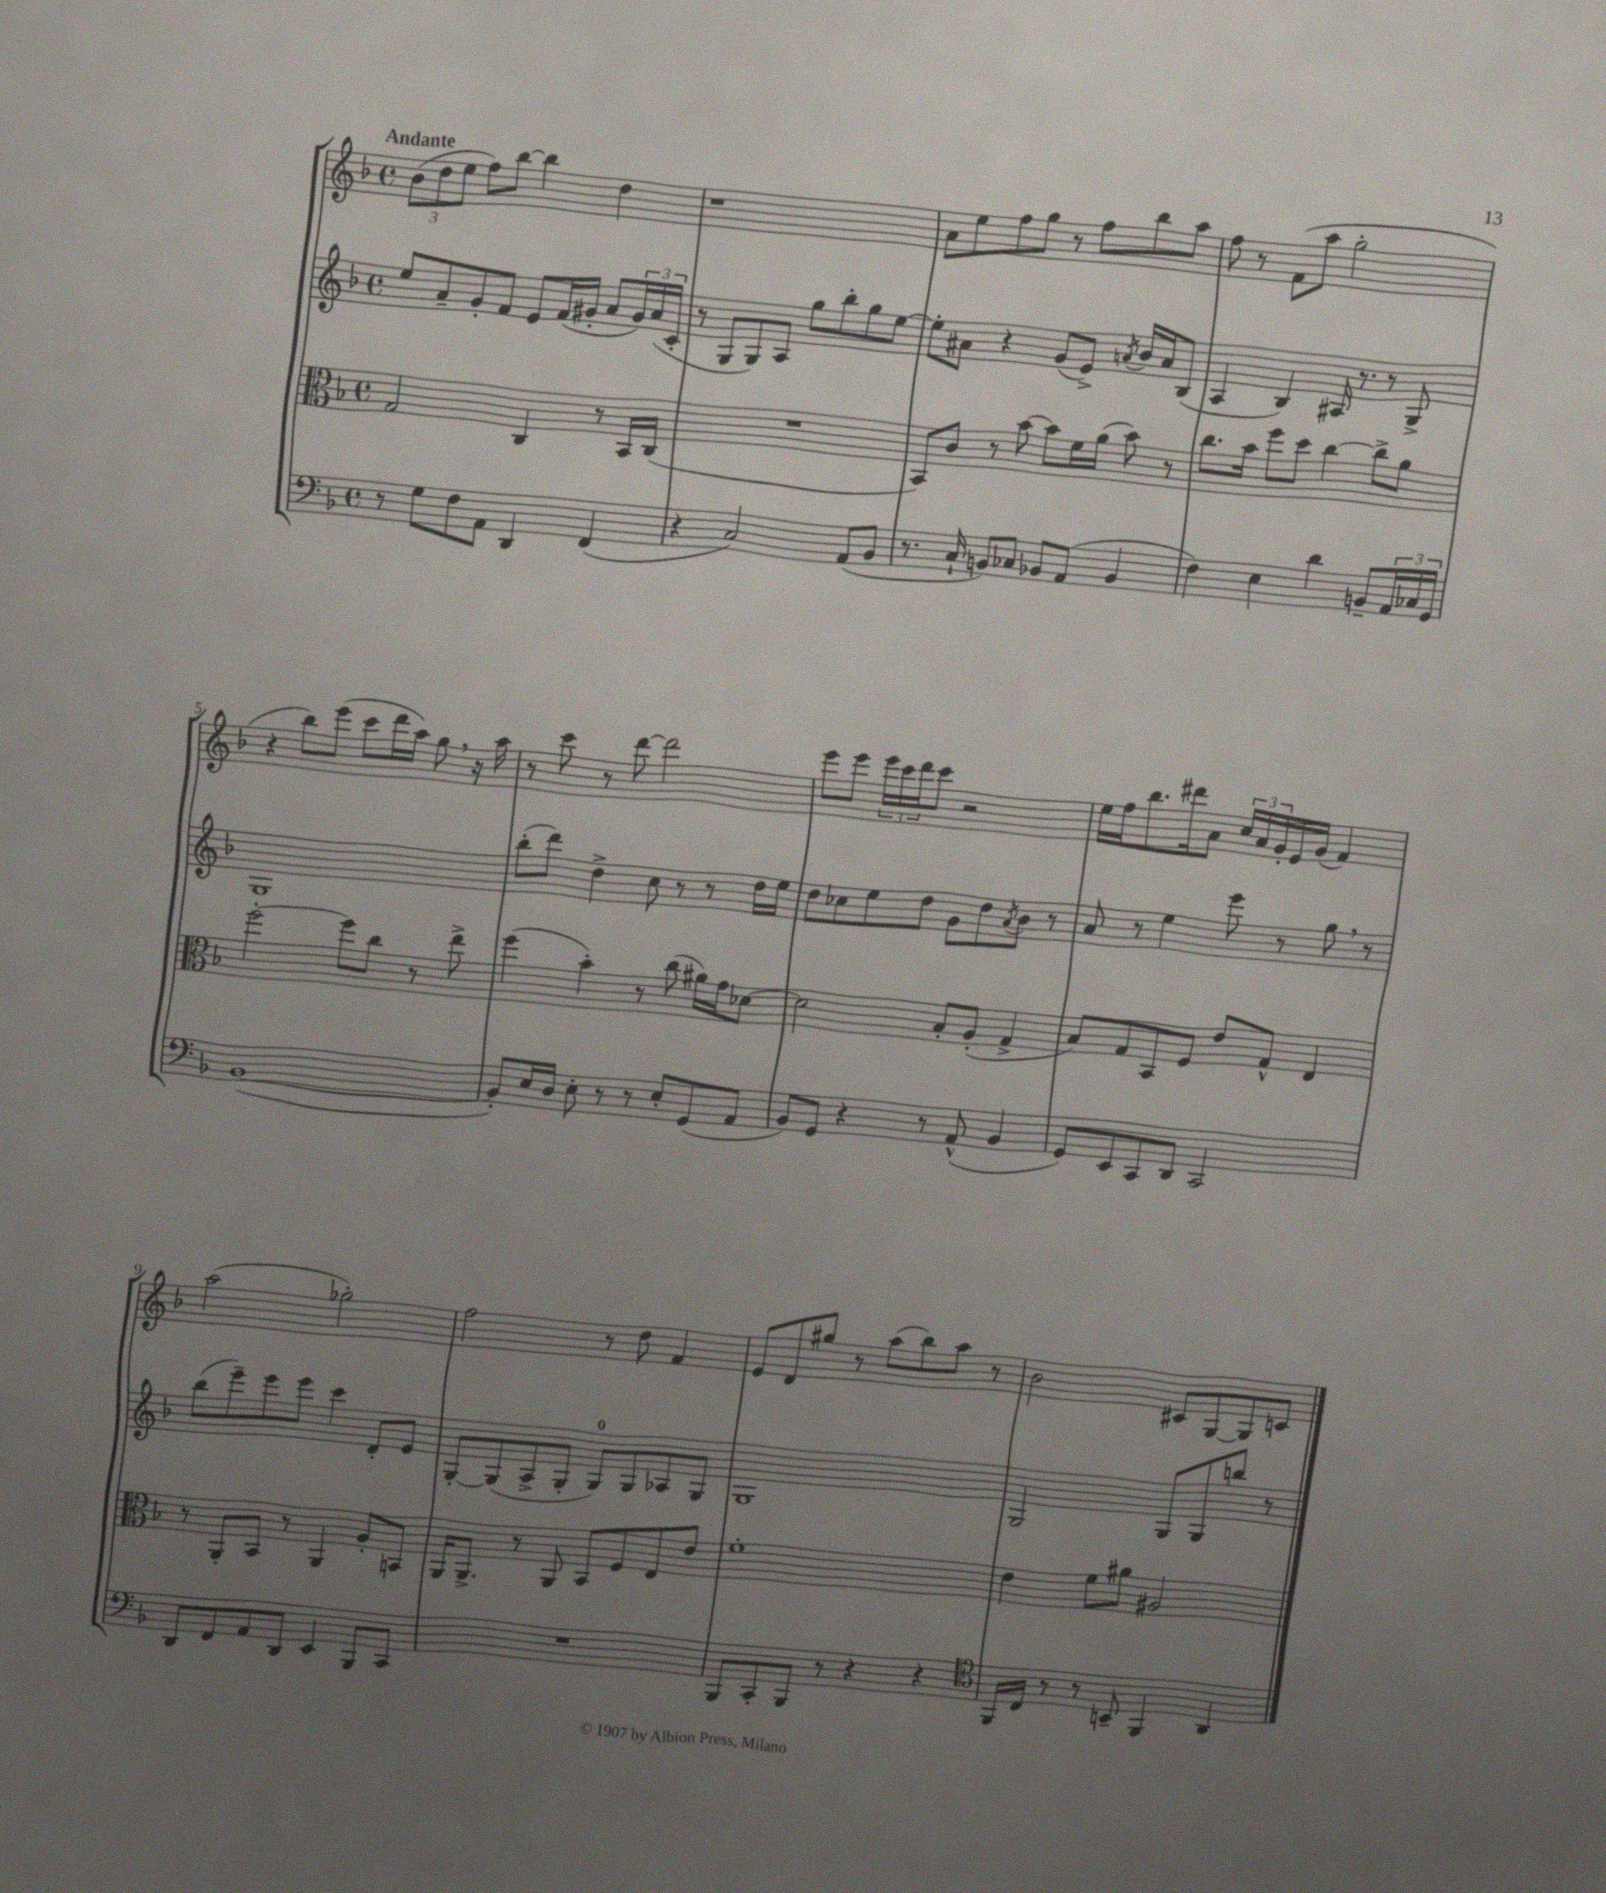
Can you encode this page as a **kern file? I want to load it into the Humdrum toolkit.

**kern	**kern	**kern	**kern
*staff4	*staff3	*staff2	*staff1
*clefF4	*clefC3	*clefG2	*clefG2
*k[b-]	*k[b-]	*k[b-]	*k[b-]
*M4/4	*M4/4	*M4/4	*M4/4
*met(c)	*met(c)	*met(c)	*met(c)
8r	2G	8ee	(12b-
.	.	.	12dd
8G	.	8a~	.
.	.	.	12ee
8F	.	8g'	8ff)
8AA	.	8f	[8bb-
4DD	4C	8e	4bb-]
.	.	(16f	.
.	.	16g#'	.
(4FF	8r	8a	4dd
.	16BB-	24g#)	.
.	.	(24a	.
.	(16C	.	.
.	.	24c'	.
=	=	=	=
4r	1r	8r	1r
.	.	8G	.
2C)	.	8G)	.
.	.	8A	.
.	.	8gg	.
.	.	8bb-'	.
(8AA	.	8gg	.
8BB-	.	[8ee	.
=	=	=	=
8.r	8BB-)	8ee']	8a
.	8c	8a#	8ee
16C`	.	.	.
8BB)	8r	4r	8ff
8C-	[8b-	.	8gg
8BB-	8b-]	(8g	8r
(8AA	16f	8e^)	8ff
.	(16a	.	.
.	.	8qa	.
4BB-	8b-)	16b-	8bb-
.	.	16a	.
.	8r	(8B-	8aa
=	=	=	=
4F)	8.cc	4A	8ff
.	.	.	8r
.	16b-	.	.
4E	8ff	4B-)	(8f
.	8dd	.	8aa
4d	[4cc	16A#	2gg'
.	.	8.r	.
8BB~	8cc^]	8r	.
24AA	8a	8G^	.
24C-	.	.	.
24GG	.	.	.
=	=	=	=
([1BB-	[2ff'	1G	4r
.	.	.	8bb-)
.	.	.	(8eee
.	8ff]	.	8ccc
.	8cc	.	16ddd
.	.	.	16aa)
.	8r	.	8gg
.	8ee^	.	16r
.	.	.	16aa
=	=	=	=
8BB-'])	(4ff	(8bb-'	8r
16E	.	8ddd)	8ccc
16D	.	.	.
8E'	4b-')	4dd^	8r
8r	.	.	[8ddd
8r	8r	8cc	2ddd]
8E'	(8cc	8r	.
(8GG	16a#)	8r	.
.	16g	.	.
8AA	[8d-	16dd	.
.	.	16ee	.
=	=	=	=
8BB-)	2d-]	8dd	8eee
8GG	.	8cc-	8eee
4r	.	8ee	24eee
.	.	.	24ccc
.	.	.	24ddd
.	.	8dd	8ccc
8r	8B-'	8g	2r
(8AA^^	(8A'	8dd	.
.	.	8qa	.
4BB-	4G^	8b-	.
.	.	8r	.
=	=	=	=
8GG)	8B-)	8a	16ee
.	.	.	16ff
8EE	8G	8r	8.bb-
8CC	8BB-	4ee	.
.	.	.	16ddd#
8DD	8F	.	8a
2CC	8e	8eee	24cc
.	.	.	24a
.	.	.	24g'
.	8G^^	8r	16e
.	.	.	(16g
.	4E	8gg	4f)
.	.	8r	.
=	=	=	=
8DD	8r	(8bb-	(2aa
8FF	8AA'	8eee~)	.
8AA	8BB-	8eee	.
8DD	8r	8eee	.
4EE	4AA	4ccc	2gg-')
8BBB-	8A'	8d'	.
8CC	8BB	8e	.
=	=	=	=
1r	16AA	[8G'	2ff
.	8.AA^	.	.
.	.	(8G]	.
.	8r	8A^	.
.	8AA	8G'	.
.	8BB-	8G)	8r
.	8F	8G	8dd
.	8E	8A-	4f
.	8e	8G	.
=	=	=	=
8BBB-	1f'	1G	8e
8CC'	.	.	8d
8BBB-	.	.	8gg#
8r	.	.	8r
4r	.	.	(8aa
.	.	.	8bb-)
4r	.	.	8aa
.	.	.	8r
=	=	=	=
*clefC4	*	*	*
16FF	4e	2G	2b-
16C	.	.	.
8r	.	.	.
8r	8f	.	.
8BB~	8a#	.	.
4FF	2A#	8G	8c#
.	.	8G	[8G
4AA	.	8bb	8G]
.	.	8r	8c
==	==	==	==
*-	*-	*-	*-
